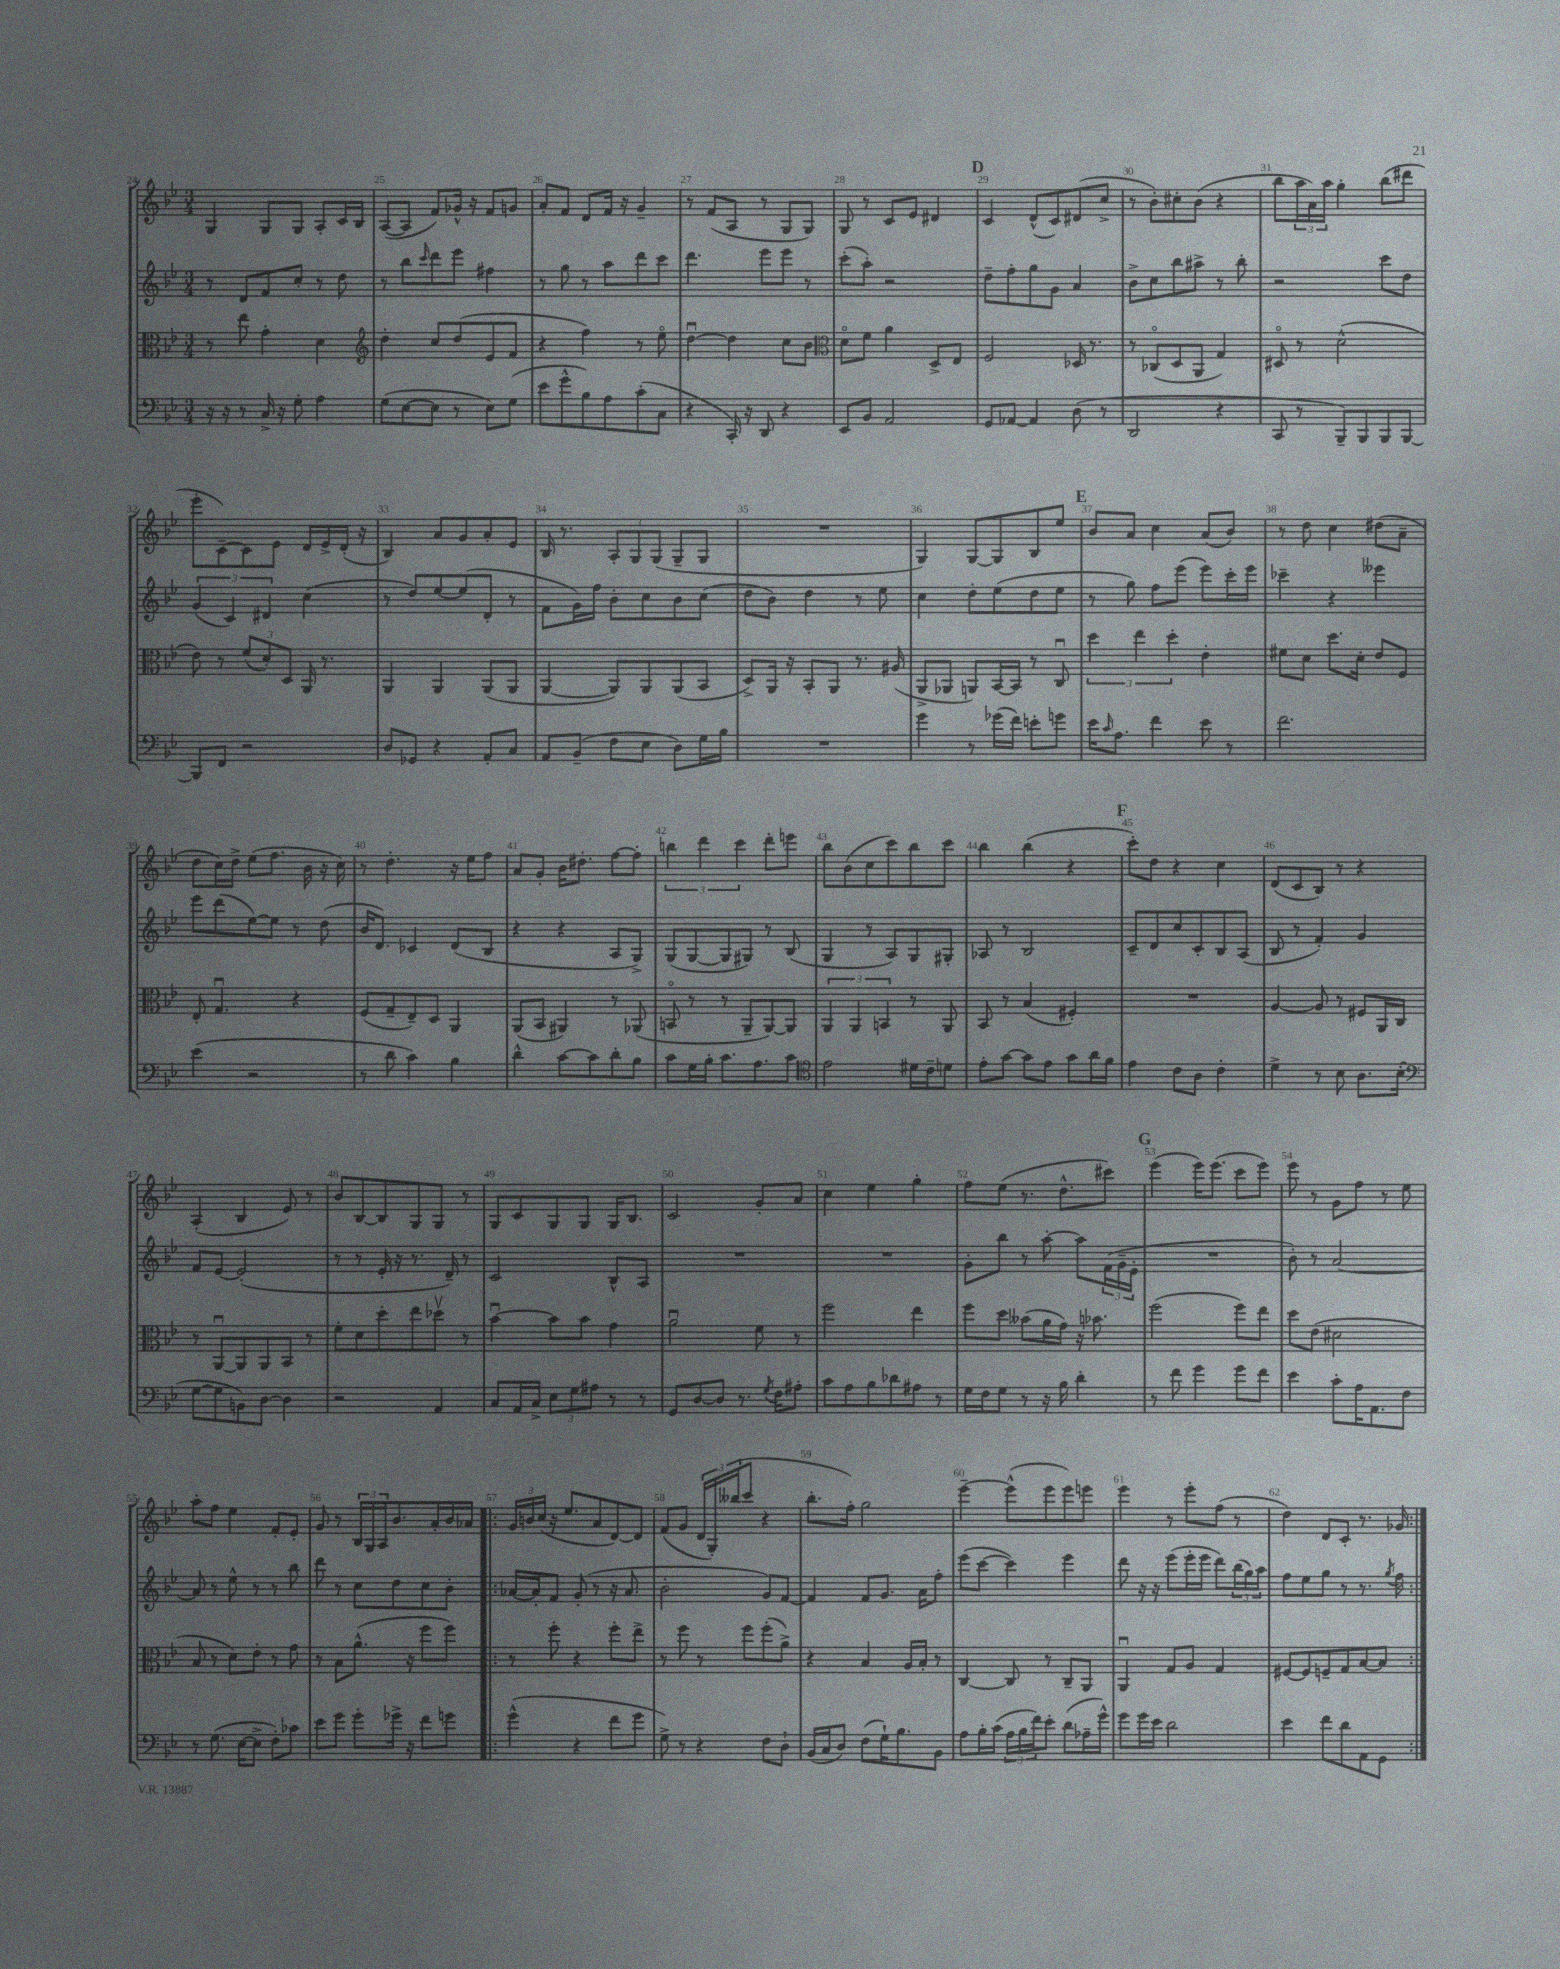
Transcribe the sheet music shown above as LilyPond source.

<<
\new StaffGroup <<
\new Staff = "s0" {
    \clef treble \key bes \major \numericTimeSignature \time 3/4
    g4 g8 g8 a8-. c'16 bes16 |
    a8~( a8 f'8) ges'16-^ r16 f'8 g'8 |
    a'8-. f'8 d'8 f'16 r16 g'4-- |
    r8 f'8( a8 r8 g8 g8) |
    g8 r8 c'8 ees'8 dis'4 |
    \mark \markup { \bold "D" } c'4 d'8-^( c'8) dis'8( c''8-> |
    r8 bes'8-.) cis''8-. bes'8( r4 |
    bes''8 \tuplet 3/2 { a''16 a'16) a''16 } g''4-. bes''8( dis'''8 |
    ees'''8-. c'8~--) c'8 ees'8 d'16 ees'16-> d'16-.( r16 |
    bes4) a'8 g'8 a'8-. ees'8 |
    bes16 r8. \tuplet 3/2 { a8-. g8 g8( } g8-- g8 |
    R2. |
    g4) g8~ g8 bes8 ees''8 |
    \mark \markup { \bold "E" } bes'8 a'8 c''4 a'8( bes'8) |
    r8 d''8 c''4 dis''8( a'8-- |
    d''8 c''16) d''16-> ees''8( f''8. bes'16 r16 c''16) |
    r8 d''4.-. r16 ees''16 f''8 |
    a'8 g'8-. bes'16 dis''8.-. f''8~ f''8-. |
    \tuplet 3/2 { b''4 d'''4 c'''4 } d'''8-. e'''8 |
    bes''8 bes'8( c''8 c'''8) bes''8 c'''8 |
    bes''4 bes''4( r4 |
    \mark \markup { \bold "F" } c'''8-.) d''8 r4 c''4 |
    d'8( c'8 bes8) r8 r4 |
    a4-.( bes4 ees'8) r8 |
    bes'8 bes8~ bes8 g8 g8 r8 |
    g8 c'8 g8 g8 g16 bes8. |
    c'2 g'8-. a'8 |
    c''4 ees''4 g''4-. |
    f''8 ees''8( r8. d''8.-^ cis'''8) |
    \mark \markup { \bold "G" } ees'''4( ees'''16) ees'''8.( c'''8 ees'''8) |
    ees'''8 r8 g'8 f''8 r8 ees''8 |
    a''8-. f''8 ees''4 f'8-. ees'8-. |
    g'8 r8 \tuplet 3/2 { bes16 g16 a16 } bes'8. a'16-. bes'16 aes'16 |
    \repeat volta 2 { \tuplet 3/2 { g'16 b'16 c''16( } r16 ees''8. a'8 d'8~) d'8 |
    f'8( g'8 \tuplet 3/2 { d'16 g16-.) beses''16( } c'''8 r4 |
    bes''8.-. f''16-.) g''2 |
    ees'''4~-- ees'''8-^( ees'''8 ees'''8) e'''8 |
    ees'''4 r8 ees'''8-. f''8( r8 |
    d''4) d'8 c'8-. r8. ges'16 | }
}
\new Staff = "s1" {
    \clef treble \key bes \major \numericTimeSignature \time 3/4
    r8 d'8 f'8 c''8-. r8 d''8 |
    r8 bes''8 \grace { c'''16 } d'''8 ees'''8 fis''4 |
    r8 g''8 r8 a''8 d'''8 c'''8 |
    d'''4. ees'''8 ees'''8 r8 |
    c'''8-.( a''8-.) r2 |
    \mark \markup { \bold "D" } d''8-- f''8-. g''8 g'8 a'4 |
    bes'8-> c''8 bes''8 ais''8-> r8 bes''8-. |
    r2 c'''8 d''8 |
    \tuplet 3/2 { g'4( c'4) dis'4 } c''4( |
    r8 d''8) ees''8~ ees''8( d'8-. r8 |
    f'8 g'16) f''16 bes'8-. c''8 bes'8 c''8( |
    d''8 bes'8) d''4 r8 ees''8 |
    c''4 d''8-. ees''8( d''8 ees''8 |
    \mark \markup { \bold "E" } r8 g''8) f''8 ees'''8( ees'''8) c'''16-. ees'''16 |
    ces'''4-- r4 eeses'''4 |
    ees'''8 d'''8( ees''8~) ees''8 r8 d''8( |
    bes'16 d'8.) ces'4 d'8( bes8 |
    r4 r4 a8 g8->) |
    g8( g8~ g8 gis8) r8 bes8( |
    g4 r8 a8) g8 gis8-. |
    aes8 r8 bes2 |
    \mark \markup { \bold "F" } c'8-- d'8 c''8 c'8-. bes8 a8( |
    bes8 r8 f'4-.) g'4 |
    f'8 ees'8~ ees'2-.( |
    r8 r8 ees'16-. r16 r8. d'16--) r8 |
    c'2 bes8-^ a8 |
    R2. |
    R2. |
    g'8-. bes''8 r8 a''8~-. a''8 \tuplet 3/2 { f'16( g'16-- ees'16-. } |
    \mark \markup { \bold "G" } R2. |
    bes'8-.) r8 a'2~ |
    a'8 r8 ees''8-^ r8 r8 bes''8 |
    d'''8 r8 c''8 d''8 c''8 bes'8-. |
    \repeat volta 2 { aes'16~ aes'16-. f'8 g'8-.( r8 r16 aes'8. |
    bes'2-. g'8) f'8~ |
    f'4 f'8 g'8. a'16 f''8-. |
    ees'''8( c'''8~ c'''4) ees'''4 |
    d'''8 r16 r16 ees'''8( ees'''16-. ees'''16 d'''8) \tuplet 3/2 { bes''16( g''16) a''16 } |
    f''8 ees''8 g''8 r8 r8. \acciaccatura { g''8 } f''16 | }
}
\new Staff = "s2" {
    \clef alto \key bes \major \numericTimeSignature \time 3/4
    r8 ees''8 g'4-. d'4 |
    \clef treble d''4-. c''8 d''8( ees'8 f'8 |
    r4 f''4) r8 ees''8\flageolet |
    d''4~\downbow d''4 c''8 bes'8 |
    \clef alto d'8\flageolet f'8 a'4 d8-> ees8 |
    \mark \markup { \bold "D" } f2 des16 r8. |
    r8 ces8\flageolet( d8 a,8 g4) |
    dis8\flageolet r8 d'2-^( |
    ees'8) r8 \tuplet 3/2 { f'8( d'8-.) d8 } a,16 r8. |
    a,4 a,4 a,8( a,8 |
    a,4~ a,8) a,8 a,8( bes,8 |
    d8->) a,16 r16 bes,8-. a,8 r8. ais16( |
    a,8-> aes,8 a,8) bes,16~ bes,16 r8 c8\downbow |
    \mark \markup { \bold "E" } \tuplet 3/2 { d''4 ees''4 d''4-. } ees'4-. |
    fis'8 d'8 d''8. d'16-. ees'8 f8 |
    ees8-. g4.\downbow r4 |
    f8( g8-- ees8--) d8 a,4 |
    a,8( bes,8 ais,4) r8 aes,8( |
    b,8\flageolet r8 r8 a,8-- a,8~) a,8 |
    \tuplet 3/2 { a,4 a,4 b,4 } r8 a,8 |
    bes,8 r8 bes4( fis4-.) |
    \mark \markup { \bold "F" } R2. |
    a4~ a8 r8 fis8 a,16 c16 |
    r8 a,8~\downbow a,8 a,8 bes,8 r8 |
    f'8-. d'8 d''8-. ees''8 des''8\upbow r8 |
    bes'4~\downbow bes'8 bes'8 g'4 |
    a'2\downbow f'8 r8 |
    f''2 ees''4 |
    f''8 d''8 beses'8( a'16 g'16) r16 bes'8. |
    \mark \markup { \bold "G" } f''2( f''8) ees''8 |
    d''8 ees'8( dis'2 |
    bes8 r8 d'8) ees'8-. r8 g'8 |
    r8 bes8 a'8.-^( r16 f''8 f''8) |
    \repeat volta 2 { r8 f''8-. r4 f''8-. ees''8-> |
    r8 f''8 r8 f''8 f''8-.( a'8->) |
    r4 bes4 a16 bes16-. r8 |
    c4~ c8 r8 c8-- a,8 |
    a,4\downbow g8 a8 g4 |
    fis8~ fis8 f8-- g8 bes8~ bes8 | }
}
\new Staff = "s3" {
    \clef bass \key bes \major \numericTimeSignature \time 3/4
    r16 r16 r8 c16-> r16 g8-. a4 |
    g8( ees8~ ees8 r8 ees8) g8( |
    ees'8 g'8-^ bes8) a8 c'8-.( c8 |
    r4 c,16-.) r16 d,8 r4 |
    ees,8 bes,8 a,2 |
    \mark \markup { \bold "D" } g,8 aes,8~ aes,4 d8( r8 |
    d,2 r4 |
    c,8 r8 bes,,8--) bes,,8 bes,,8 bes,,8~ |
    bes,,8 f,8 r2 |
    d8 ges,8 r4 a,8-. c8 |
    a,8 bes,8--( f8 ees8 d8) g16 bes16 |
    R2. |
    g'4 r8 ges'16( f'16) e'8-. g'8 |
    \mark \markup { \bold "E" } ees'16 \grace { c'16 } a8. f'4 ees'8 r8 |
    f'2. |
    ees'4( r2 |
    r8 d'8 c'4) bes4 |
    d'4-^ c'8~ c'8 d'8-. bes8 |
    c'8 g16 bes16-. c'8. a8. c'8 |
    \clef tenor ees'2 dis'16 c'16-- d'8 |
    ees'8-. g'8~ g'8 ees'8 g'8 a'16 f'16 |
    \mark \markup { \bold "F" } ees'4 c'8 a8 c'4-. |
    d'4-> r8 bes8 a8. bes16-.( |
    \clef bass g8~ g8 b,8) d8~ d4 |
    r2 a,4 |
    c8 a,16 c16-> \tuplet 3/2 { ees8 g8 ais8 } r8 r8 |
    g,8 d8~ d8 r8. \acciaccatura { g8 } f16 ais8-. |
    c'8 a8 bes8 des'8 ais8 r8 |
    g16 f16 g8 r8 r16 bes16 d'4-. |
    \mark \markup { \bold "G" } r8 f'8 g'4 g'8 f'8 |
    ees'4 c'8-. a16 a,8. f8 |
    r8 g8.( ees16~ ees8-> f8-.) ces'8 |
    ees'8 g'8 g'8-. ges'16-> r16 f'8 g'8 |
    \repeat volta 2 { g'4-^( r4 f'8 g'8 |
    g8->) r8 r4 f8 d8-! |
    bes,16( c16 d8) f8( g16-!) bes8. bes,8 |
    a8 bes16-. c'16( \tuplet 3/2 { a16 bes16 f'16) } ees'8-. d'8( aes16-- g'16-^) |
    g'8 g'16 ees'16 d'2 |
    ees'4 f'8 d'8 a,8 g,8 | }
}
>>
>>
\layout { \context { \Score currentBarNumber = #24 \override BarNumber.break-visibility = ##(#f #t #t) barNumberVisibility = #all-bar-numbers-visible } }
